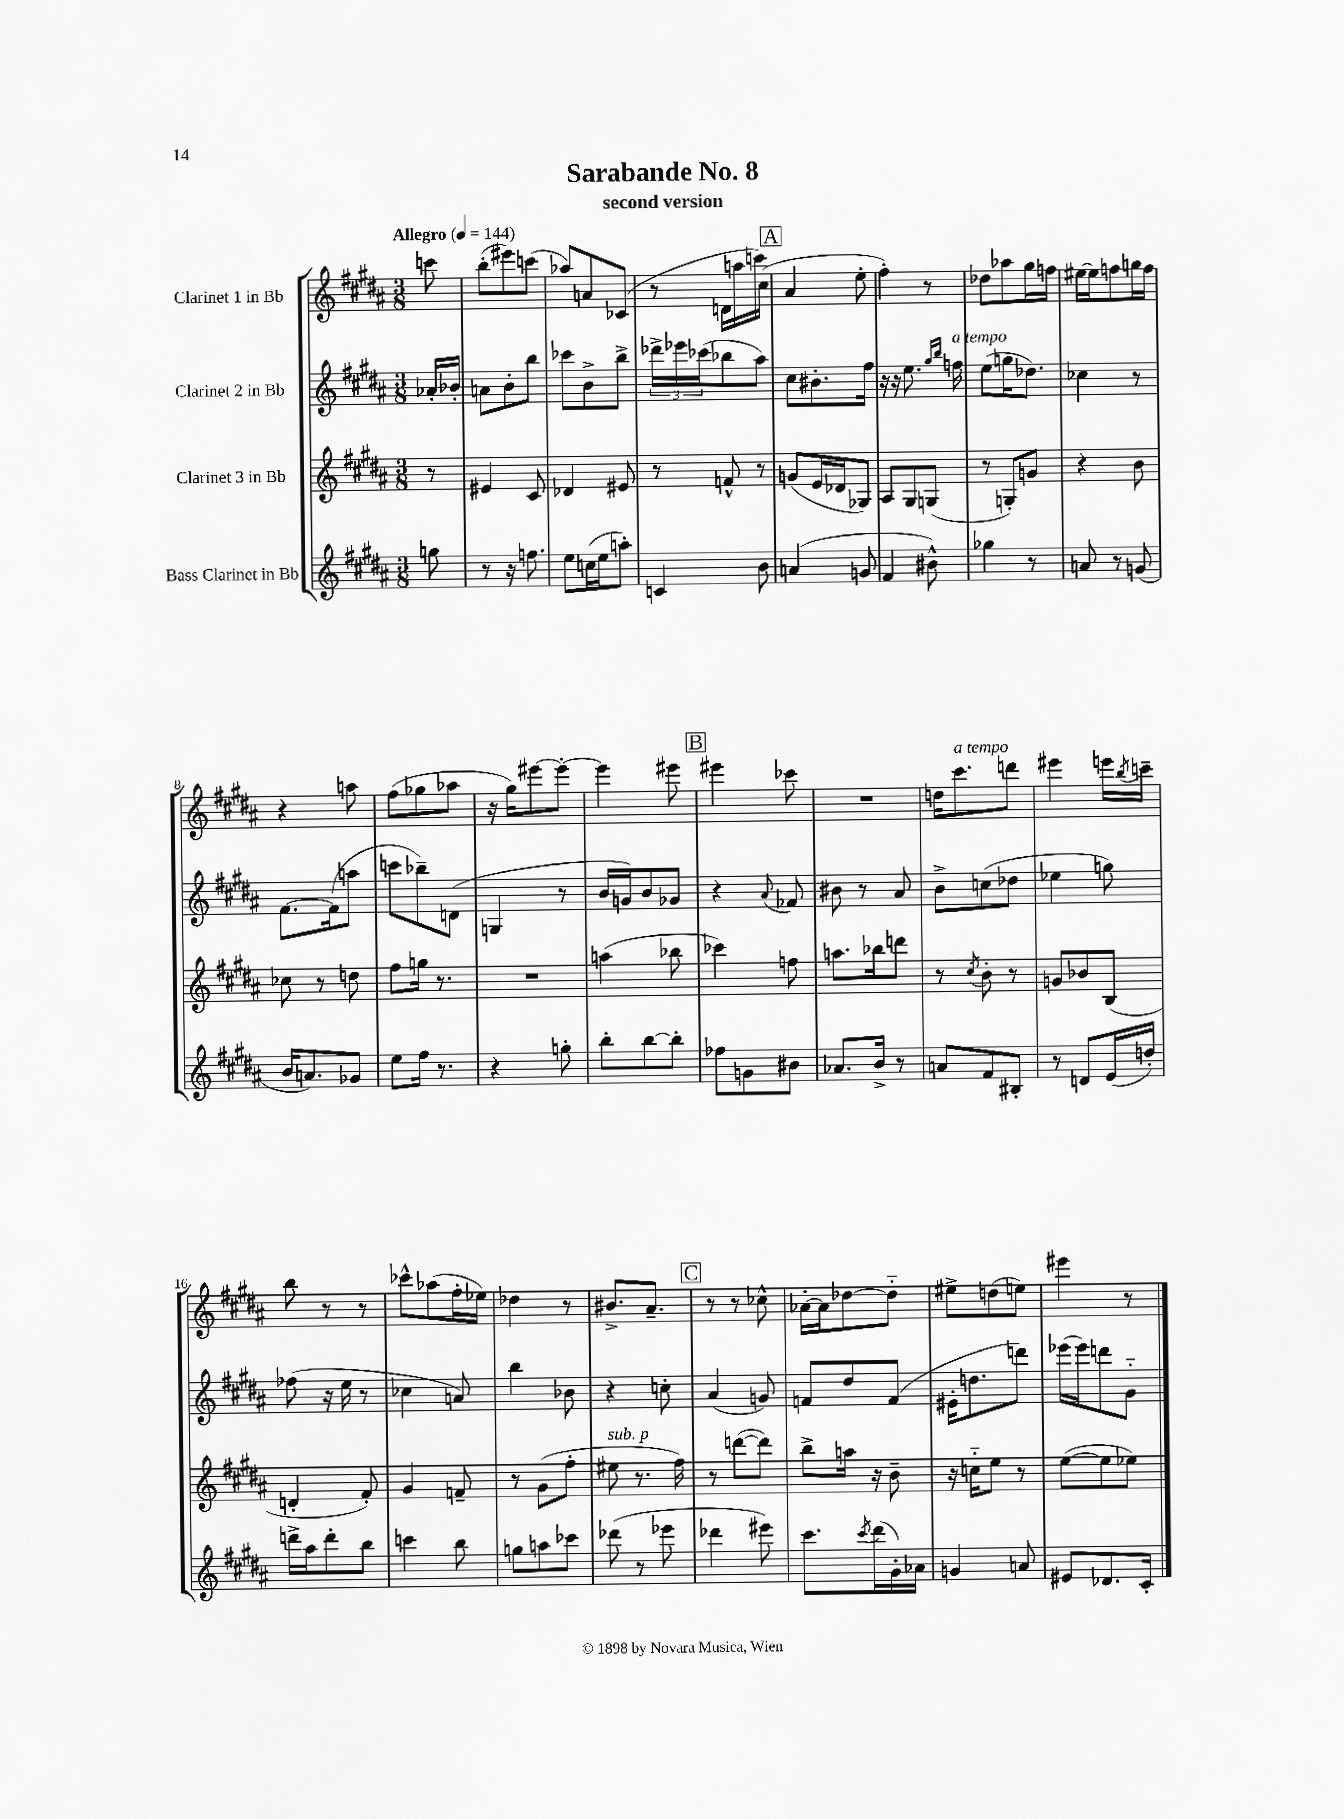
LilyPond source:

\header { title = "Sarabande No. 8" subtitle = "second version" }
<<
\new StaffGroup <<
\new Staff = "s0" \with { instrumentName = "Clarinet 1 in Bb" } {
    \clef treble \key b \major \numericTimeSignature \time 3/8 \partial 8 \tempo "Allegro" 4 = 144
    c'''8 |
    b''8-.( eis'''8) c'''8( |
    aes''8) a'8 ces'8( |
    r8 d'16 a''16 c'''16) cis''16( |
    \mark \markup { \box "A" } ais'4 e''8-. |
    fis''4-.) r8 |
    des''8 aes''8 gis''16 f''16 |
    eis''16~ eis''16 f''8 g''16 f''16 |
    r4 a''8 |
    fis''8( ges''8 aes''8 |
    r16 gis''16) eis'''8~ eis'''8~-. |
    eis'''4 eis'''8 |
    \mark \markup { \box "B" } eis'''4 ces'''8 |
    R4. |
    d''16 cis'''8.^\markup { \italic "a tempo" } d'''8 |
    eis'''4 e'''16 \acciaccatura { b''8 } c'''16-- |
    b''8 r8 r8 |
    ces'''8-^ aes''8( fis''16-. ees''16) |
    des''4 r8 |
    bis'8.-> ais'8.-- |
    \mark \markup { \box "C" } r8 r8 ces''8-^ |
    aes'16~-. aes'16 des''8~ des''8-_ |
    eis''8-> d''8( e''8) |
    eis'''4 r8 \bar "|." |
}
\new Staff = "s1" \with { instrumentName = "Clarinet 2 in Bb" } {
    \clef treble \key b \major \numericTimeSignature \time 3/8 \partial 8
    aes'16-. bes'16-. |
    a'8 b'8-. b''8 |
    ces'''8 b'8-> b''8-> |
    \tuplet 3/2 { des'''16-> ees'''16 ces'''16( } bes''8 ais''8) |
    \mark \markup { \box "A" } cis''8 bis'8.-. fis''16 |
    r16 r16 e''8. \grace { gis''16 b''16 } f''16^\markup { \italic "a tempo" } |
    e''8( g''16 des''8.) |
    ces''4 r8 |
    fis'8.~ fis'16( a''8 |
    c'''8 bes''8--) d'8( |
    g4 r8 |
    b'16 g'16) b'8 ges'8 |
    \mark \markup { \box "B" } r4 \appoggiatura { ais'8 } fes'8 |
    bis'8 r8 ais'8 |
    b'8-> c''8( des''8 |
    ees''4 g''8) |
    fes''8( r16 e''16 r8 |
    ces''4 a'8) |
    b''4 bes'8 |
    r4 c''8-. |
    \mark \markup { \box "C" } ais'4( g'8) |
    f'8 dis''8 f'8( |
    eis'16-. d''8. d'''8) |
    ees'''16( ees'''16) d'''8 gis'8-_ \bar "|." |
}
\new Staff = "s2" \with { instrumentName = "Clarinet 3 in Bb" } {
    \clef treble \key b \major \numericTimeSignature \time 3/8 \partial 8
    r8 |
    eis'4 cis'8 |
    des'4 eis'8 |
    r8 f'8-^ r8 |
    \mark \markup { \box "A" } g'8( e'16 des'16 ges8) |
    ais8 gis8 g8( |
    r8 g8-.) g'8 |
    r4 b'8 |
    ces''8 r8 d''8 |
    fis''8 g''16 r8. |
    R4. |
    a''4( bes''8 |
    \mark \markup { \box "B" } ces'''4) f''8 |
    a''8. bes''16 d'''8 |
    r8 \acciaccatura { cis''8 } b'8-. r8 |
    g'8 bes'8 b8( |
    d'4-. fis'8-.) |
    gis'4 f'8-- |
    r8 gis'8( fis''8-. |
    eis''8^\markup { \italic "sub. p" } r8. fis''16) |
    \mark \markup { \box "C" } r8 d'''8~( d'''8) |
    b''8-> a''16 r16 b'8-- |
    r16 c''16-_ e''8 r8 |
    e''8~( e''8 ees''8) \bar "|." |
}
\new Staff = "s3" \with { instrumentName = "Bass Clarinet in Bb" } {
    \clef treble \key b \major \numericTimeSignature \time 3/8 \partial 8
    g''8 |
    r8 r16 f''8. |
    e''8 c''16( e''16 a''8-.) |
    c'4 b'8 |
    \mark \markup { \box "A" } a'4( g'8 |
    fis'4 bis'8-^) |
    ges''4 r8 |
    a'8 r8 g'8( |
    b'16 a'8.) ges'8 |
    e''8 fis''16 r8. |
    r4 g''8-. |
    b''8-. b''8~ b''8-. |
    \mark \markup { \box "B" } fes''8 g'8 bis'8 |
    aes'8. b'16-> r8 |
    a'8 fis'8 bis8-. |
    r8 d'8 e'16( d''16-.) |
    d'''16-> ais''16 d'''8-. b''8 |
    c'''4 b''8 |
    g''8 a''8 ces'''8 |
    des'''8( r8 ees'''8 |
    \mark \markup { \box "C" } des'''4 eis'''8) |
    cis'''8. \acciaccatura { cis'''8 } dis'''16( gis'16-.) aes'16 |
    g'4 a'8 |
    eis'8 des'8. cis'16-. \bar "|." |
}
>>
>>
